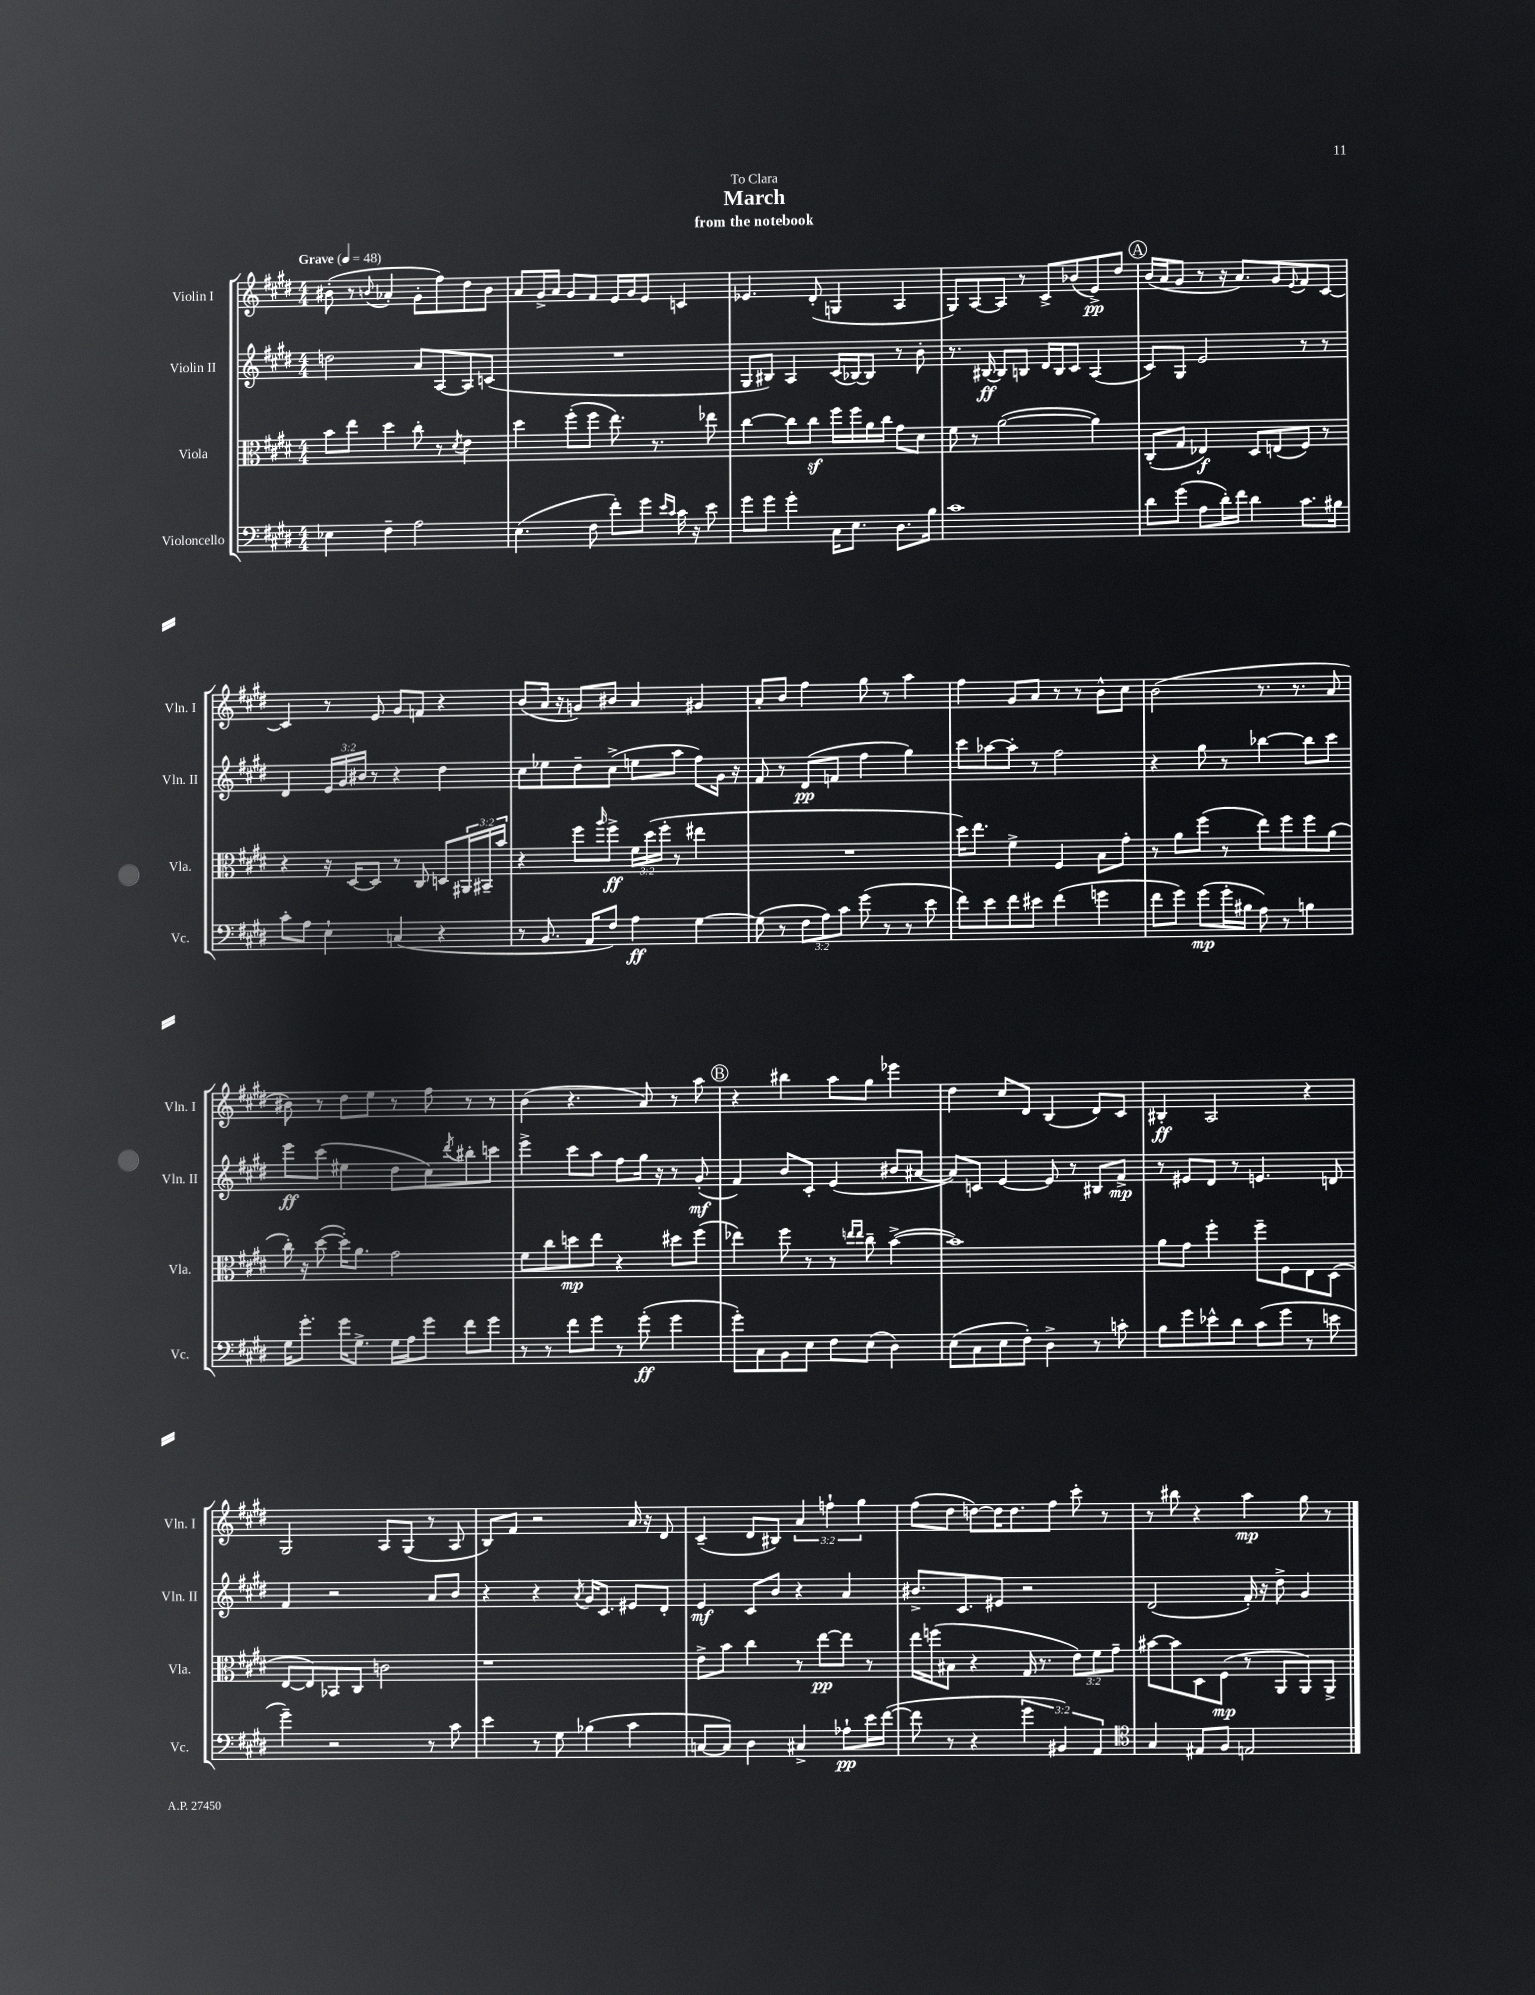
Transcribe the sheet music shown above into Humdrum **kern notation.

**kern	**dynam	**kern	**dynam	**kern	**dynam	**kern	**dynam
*part4	*part4	*part3	*part3	*part2	*part2	*part1	*part1
*staff4	*staff4	*staff3	*staff3	*staff2	*staff2	*staff1	*staff1
*I"Violoncello	*	*I"Viola	*	*I"Violin II	*	*I"Violin I	*
*I'Vc.	*	*I'Vla.	*	*I'Vln. II	*	*I'Vln. I	*
*clefF4	*	*clefC3	*	*clefG2	*	*clefG2	*
*k[f#c#g#d#]	*	*k[f#c#g#d#]	*	*k[f#c#g#d#]	*	*k[f#c#g#d#]	*
*M4/4	*	*M4/4	*	*M4/4	*	*M4/4	*
*MM48	*	*MM48	*	*MM48	*	*MM48	*
=1	=1	=1	=1	=1	=1	=1	=1
!	!	!	!	!	!	!LO:TX:a:B:t=Grave	!
4E-X\	.	8b\L	.	2ddn\	.	(8b#X'\	.
.	.	8ee\J	.	.	.	8r	.
.	.	.	.	.	.	8qqbn/	.
4F#~\	.	4dd#\	.	.	.	4a-X'/	.
2A\	.	8cc#'\	.	8a/L	.	8g#'\L	.
.	.	8r	.	[8A/	.	8ff#\)	.
.	.	8qd#/	.	.	.	.	.
.	.	4e\	.	8A/]	.	8dd#\	.
.	.	.	.	(8cn/J	.	8b\J	.
=2	=2	=2	=2	=2	=2	=2	=2
(4.E\	.	4dd#\	.	1r	.	8a/L	.
.	.	.	.	.	.	16g#^/L	.
.	.	.	.	.	.	16a/JJ	.
.	.	(8ff#'\L	.	.	.	8g#/L	.
8F#\	.	8ff#\J	.	.	.	8f#/J	.
8f#'\L)	.	8.ee\)	.	.	.	16e/LL	.
.	.	.	.	.	.	16g#/J	.
8g#\J	.	.	.	.	.	8e/J	.
.	.	8.r	.	.	.	.	.
16qqe/LL	.	.	.	.	.	.	.
16qqc#/JJ	.	.	.	.	.	.	.
16c#\	.	.	.	.	.	4cn/	.
16r	.	.	.	.	.	.	.
8e\	.	8ee-X\	.	.	.	.	.
=3	=3	=3	=3	=3	=3	=3	=3
8g#\L	.	[4cc#\	.	8G#/L	.	4.e-X/	.
8g#\J	.	.	.	8B#X/J)	.	.	.
4g#'\	.	8cc#\L]	.	4A/	.	.	.
.	.	8cc#z\J	.	.	.	(8d#'/	.
16C#\KL	.	16ff#\LL	.	(16c#/LL	.	4Gn/	.
8.E\J	.	16ff#\	.	[16B-X/J)	.	.	.
.	.	16a\	.	8B-/J]	.	.	.
.	.	16cc#\JJ	.	.	.	.	.
8.D#\L	.	8g#\L	.	8r	.	4A/	.
.	.	8d#\J	.	8b'\	.	.	.
16B\Jk	.	.	.	.	.	.	.
=4	=4	=4	=4	=4	=4	=4	=4
1c#	.	8f#\	.	8.r	.	8G#/L)	.
.	.	8r	.	.	.	[8A/	.
.	.	.	.	[16B#X/	ff	.	.
.	.	([2a\	.	8B#/L]	.	8A/J]	.
.	.	.	.	8Bn/J	.	8r	.
.	.	.	.	16d#/LL	.	8c#^/L	.
.	.	.	.	16B/J	.	.	.
.	.	.	.	8c#/J	.	(8b-X/	.
.	.	4a\])	.	(4A/	.	8e^/)	pp
.	.	.	.	.	.	8dd#/J	.
!!LO:REH:place=s1:t=A
=5	=5	=5	=5	=5	=5	=5	=5
8d#\L	.	(8C#'/L	.	8c#/L)	.	(16b/LL	.
.	.	.	.	.	.	16a/J	.
(8g#\J	.	8G#/J	.	8G#/J	.	8g#/J	.
8A\L	.	4E-X/)	f	2e/	.	8r	.
16d#'\L)	.	.	.	.	.	16r	.
16f#\JJ	.	.	.	.	.	8.a/L)	.
4d#\	.	8D#/L	.	.	.	.	.
.	.	(8En/	.	.	.	8g#/	.
.	.	.	.	.	.	8qqe/	.
8.c#\L	.	8F#/J)	.	8r	.	8f#/	.
.	.	8r	.	8r	.	[8c#/J	.
16B#X\Jk	.	.	.	.	.	.	.
!!LO:LB:g=z
=6	=6	=6	=6	=6	=6	=6	=6
8c#'\L	.	4r	.	4d#/	.	4c#/]	.
8A\J	.	.	.	.	.	.	.
4E`\	.	16r	.	24e/LL	.	8r	.
.	.	.	.	24g#/	.	.	.
.	.	[16D#/KL	.	.	.	.	.
.	.	.	.	24b#X/JJ	.	.	.
.	.	8D#/J]	.	8r	.	8e/	.
(4Cn/	.	8r	.	4r	.	8g#/L	.
.	.	8C#/	.	.	.	8fn/J	.
4r	.	8Dn/L	.	4dd#\	.	4r	.
.	.	24AA#X/L	.	.	.	.	.
.	.	24BB#X~/	.	.	.	.	.
.	.	24b/JJ	.	.	.	.	.
=7	=7	=7	=7	=7	=7	=7	=7
8r	.	4r	.	8cc#\L	.	(8b/L	.
8.BB/	.	.	.	8ee-X\	.	16a/Jk	.
.	.	.	.	.	.	16r	.
.	.	8ff#\L	.	8dd#~\	.	8gn/L)	.
16AA/KL	.	.	.	.	.	.	.
.	.	16qqaa/	.	.	.	.	.
8F#/J)	.	8ff#^\J	ff	(8cc#^\J	.	8b#X/J	.
4A\	ff	24f#\LL	.	8een\L	.	4a/	.
.	.	(24dd#\	.	.	.	.	.
.	.	24ff#'\JJ	.	.	.	.	.
.	.	8r	.	8aa\J	.	.	.
[4G#\	.	4ee#X\	.	8ff#\L)	.	4g#X/	.
.	.	.	.	16g#\Jk	.	.	.
.	.	.	.	16r	.	.	.
=8	=8	=8	=8	=8	=8	=8	=8
(8G#\]	.	1r	.	8f#/	.	8a'/L	.
8r	.	.	.	8r	.	8b/J	.
12F#\L	.	.	.	(8d#/L	pp	4ff#\	.
12A\)	.	.	.	.	.	.	.
.	.	.	.	8fn/J	.	.	.
12c#\J	.	.	.	.	.	.	.
(8g#\	.	.	.	4ff#\	.	8gg#\	.
8r	.	.	.	.	.	8r	.
8r	.	.	.	4gg#\)	.	4aa\	.
8e\	.	.	.	.	.	.	.
=9	=9	=9	=9	=9	=9	=9	=9
8f#\L)	.	16dd#\KL)	.	8ccc#\L	.	4ff#\	.
.	.	8.ee\J	.	.	.	.	.
8e\	.	.	.	[8aa-X\	.	.	.
8f#\	.	4f#^\	.	8aa-'\J]	.	8g#/L	.
8e#X\J	.	.	.	8r	.	8a/J	.
(4f#\	.	4F#/	.	2ff#\	.	8r	.
.	.	.	.	.	.	8r	.
4gn\	.	8B\L	.	.	.	8b^^\L	.
.	.	8g#'\J	.	.	.	8cc#\J	.
=10	=10	=10	=10	=10	=10	=10	=10
8f#\L	.	8r	.	4r	.	(2b\	.
8g#\J)	.	8a\L	.	.	.	.	.
(8g#\L	mp	(8ff#\J	.	8gg#\	.	.	.
16g#'\L	.	8r	.	8r	.	.	.
16B#X\JJ	.	.	.	.	.	.	.
8A\)	.	8ee\L)	.	[4bb-X\	.	8.r	.
8r	.	8ff#\	.	.	.	.	.
.	.	.	.	.	.	8.r	.
4Bn\	.	8ff#\	.	8bb-\L]	.	.	.
.	.	(8a\J	.	8ccc#\J	.	8a/	.
!!LO:LB:g=z
=11	=11	=11	=11	=11	=11	=11	=11
16G#\KL	.	16cc#'\)	.	8eee\L	ff	8b#X\)	.
8.g#'\J	.	16r	.	.	.	.	.
.	.	([8dd#\	.	(8ccc#\J	.	8r	.
16g#\KL	.	16dd#'\KL])	.	4ee#X\	.	8dd#\L	.
8.G#^\J	.	8.a\J	.	.	.	.	.
.	.	.	.	.	.	8ee\J	.
16G#\LL	.	2g#\	.	8dd#\L	.	8r	.
16A\J	.	.	.	.	.	.	.
8g#\J	.	.	.	8cc#\)	.	8ff#\	.
.	.	.	.	8qddd#/	.	.	.
8f#\L	.	.	.	8bb#X'\	.	8r	.
8g#\J	.	.	.	8cccn\J	.	8r	.
=12	=12	=12	=12	=12	=12	=12	=12
8r	.	8f#\L	.	4eee^\	.	(4b\	.
8r	.	8cc#\	.	.	.	.	.
8f#\L	.	8ddn\	mp	8ccc#\L	.	4.r	.
8g#\J	.	8ee\J	.	8aa\J	.	.	.
8r	.	4r	.	8ff#\L	.	.	.
(8g#'\	ff	.	.	16gg#\Jk	.	8a/)	.
.	.	.	.	16r	.	.	.
4g#\	.	8dd#X\L	.	8r	.	8r	.
.	.	(8ff#\J	.	(8g#'/	mf	8aa\	.
!!LO:REH:place=s1:t=B
=13	=13	=13	=13	=13	=13	=13	=13
8g#'\L)	.	4ee-X\)	.	4f#/)	.	4r	.
8C#\	.	.	.	.	.	.	.
8BB\	.	8ff#\	.	8b/L	.	4bb#X\	.
8E\J	.	8r	.	8c#'/J	.	.	.
8F#\L	.	8r	.	(4e/	.	8aa\L	.
.	.	16qqeen/LL	.	.	.	.	.
.	.	16qqee/JJ	.	.	.	.	.
(8E\J	.	8cc#~\	.	.	.	8gg#\J	.
4D#\)	.	([4b^\	.	8b#X/L	.	4eee-X\	.
.	.	.	.	[8a#X/J	.	.	.
=14	=14	=14	=14	=14	=14	=14	=14
(8E\L	.	1b])	.	8a#/L])	.	4dd#\	.
8C#\	.	.	.	8cn/J	.	.	.
8E\	.	.	.	[4e/	.	8cc#/L	.
8F#'\J)	.	.	.	.	.	8d#/J	.
4D#^\	.	.	.	8e/]	.	(4B/	.
.	.	.	.	8r	.	.	.
8r	.	.	.	8B#X/L	.	8d#/L)	.
8cn'\	.	.	.	8f#^/J	mp	8c#/J	.
=15	=15	=15	=15	=15	=15	=15	=15
8B\L	.	8a\L	.	8r	.	4B#X'/	ff
8g#\	.	8g#\J	.	8e#X/L	.	.	.
8e-X^^\	.	4ff#'\	.	8d#/J	.	2A/	.
8d#\J	.	.	.	8r	.	.	.
(8c#\L	.	8ff#~\L	.	4.en/	.	.	.
8g#\J	.	8F#\	.	.	.	.	.
8r	.	8E\	.	.	.	4r	.
8en\	.	(8D#\J	.	8dn/	.	.	.
!!LO:LB:g=z
=16	=16	=16	=16	=16	=16	=16	=16
4g#~\)	.	[8E/L	.	4f#/	.	2G#/	.
.	.	8E/])	.	.	.	.	.
2r	.	8BB-X/	.	2r	.	.	.
.	.	8C#/J	.	.	.	.	.
.	.	2cn\	.	.	.	8A/L	.
.	.	.	.	.	.	(8G#/J	.
8r	.	.	.	8a/L	.	8r	.
8c#\	.	.	.	8b/J	.	8A/	.
=17	=17	=17	=17	=17	=17	=17	=17
4e\	.	1r	.	4r	.	8B/L)	.
.	.	.	.	.	.	8f#/J	.
8r	.	.	.	4r	.	2r	.
8G#\	.	.	.	.	.	.	.
.	.	.	.	8qa/	.	.	.
(4B-X\	.	.	.	16g#/KL	.	.	.
.	.	.	.	8.c#/J	.	.	.
4c#\	.	.	.	8e#X/L	.	16a/	.
.	.	.	.	.	.	16r	.
.	.	.	.	8d#'/J	.	8d#/	.
=18	=18	=18	=18	=18	=18	=18	=18
[8Cn/L	.	8e^\L	.	4e/	mf	(4c#~/	.
8C/J])	.	8b\J	.	.	.	.	.
4D#\	.	4cc#\	.	8c#/L	.	8d#/L	.
.	.	.	.	8b/J	.	8B#X/J)	.
4C#X^/	.	8r	.	4r	.	6a/	.
.	.	[8ee\L	pp	.	.	.	.
.	.	.	.	.	.	6ffn`\	.
8A-X`\L	pp	8ee\J]	.	4a/	.	.	.
.	.	.	.	.	.	6gg#\	.
16e\L	.	8r	.	.	.	.	.
([16f#\JJ	.	.	.	.	.	.	.
=19	=19	=19	=19	=19	=19	=19	=19
8f#\]	.	16ee\LL	.	8.b#X^/L	.	(8ff#\L	.
.	.	(16ffn\J	.	.	.	.	.
8r	.	8B#X\J	.	.	.	8dd#\J	.
.	.	.	.	8.c#/	.	.	.
4r	.	4r	.	.	.	[8ddn\L)	.
.	.	.	.	8e#X/J	.	16dd\K]	.
.	.	.	.	.	.	8.dd\	.
6g#\	.	16G#/	.	2r	.	.	.
.	.	8.r	.	.	.	.	.
.	.	.	.	.	.	8ff#\J	.
6BB#X/)	.	.	.	.	.	.	.
.	.	12e\L)	.	.	.	8ccc#'\	.
6AA/	.	12f#\	.	.	.	.	.
.	.	.	.	.	.	8r	.
.	.	12g#~\J	.	.	.	.	.
=20	=20	=20	=20	=20	=20	=20	=20
*clefC4	*	*	*	*	*	*	*
4G#/	.	[8b#X\L	.	(2d#/	.	8r	.
.	.	8b#\]	.	.	.	8bb#X\	.
8E#X/L	.	8D#\	.	.	.	4r	.
8F#/J	.	(8F#\J	mp	.	.	.	.
2En/	.	8r	.	16f#'/)	.	4aa\	mp
.	.	.	.	16r	.	.	.
.	.	8AA/L	.	8dd#^\	.	.	.
.	.	8AA/)	.	4g#/	.	8gg#\	.
.	.	8AA^/J	.	.	.	8r	.
==	==	==	==	==	==	==	==
*-	*-	*-	*-	*-	*-	*-	*-
